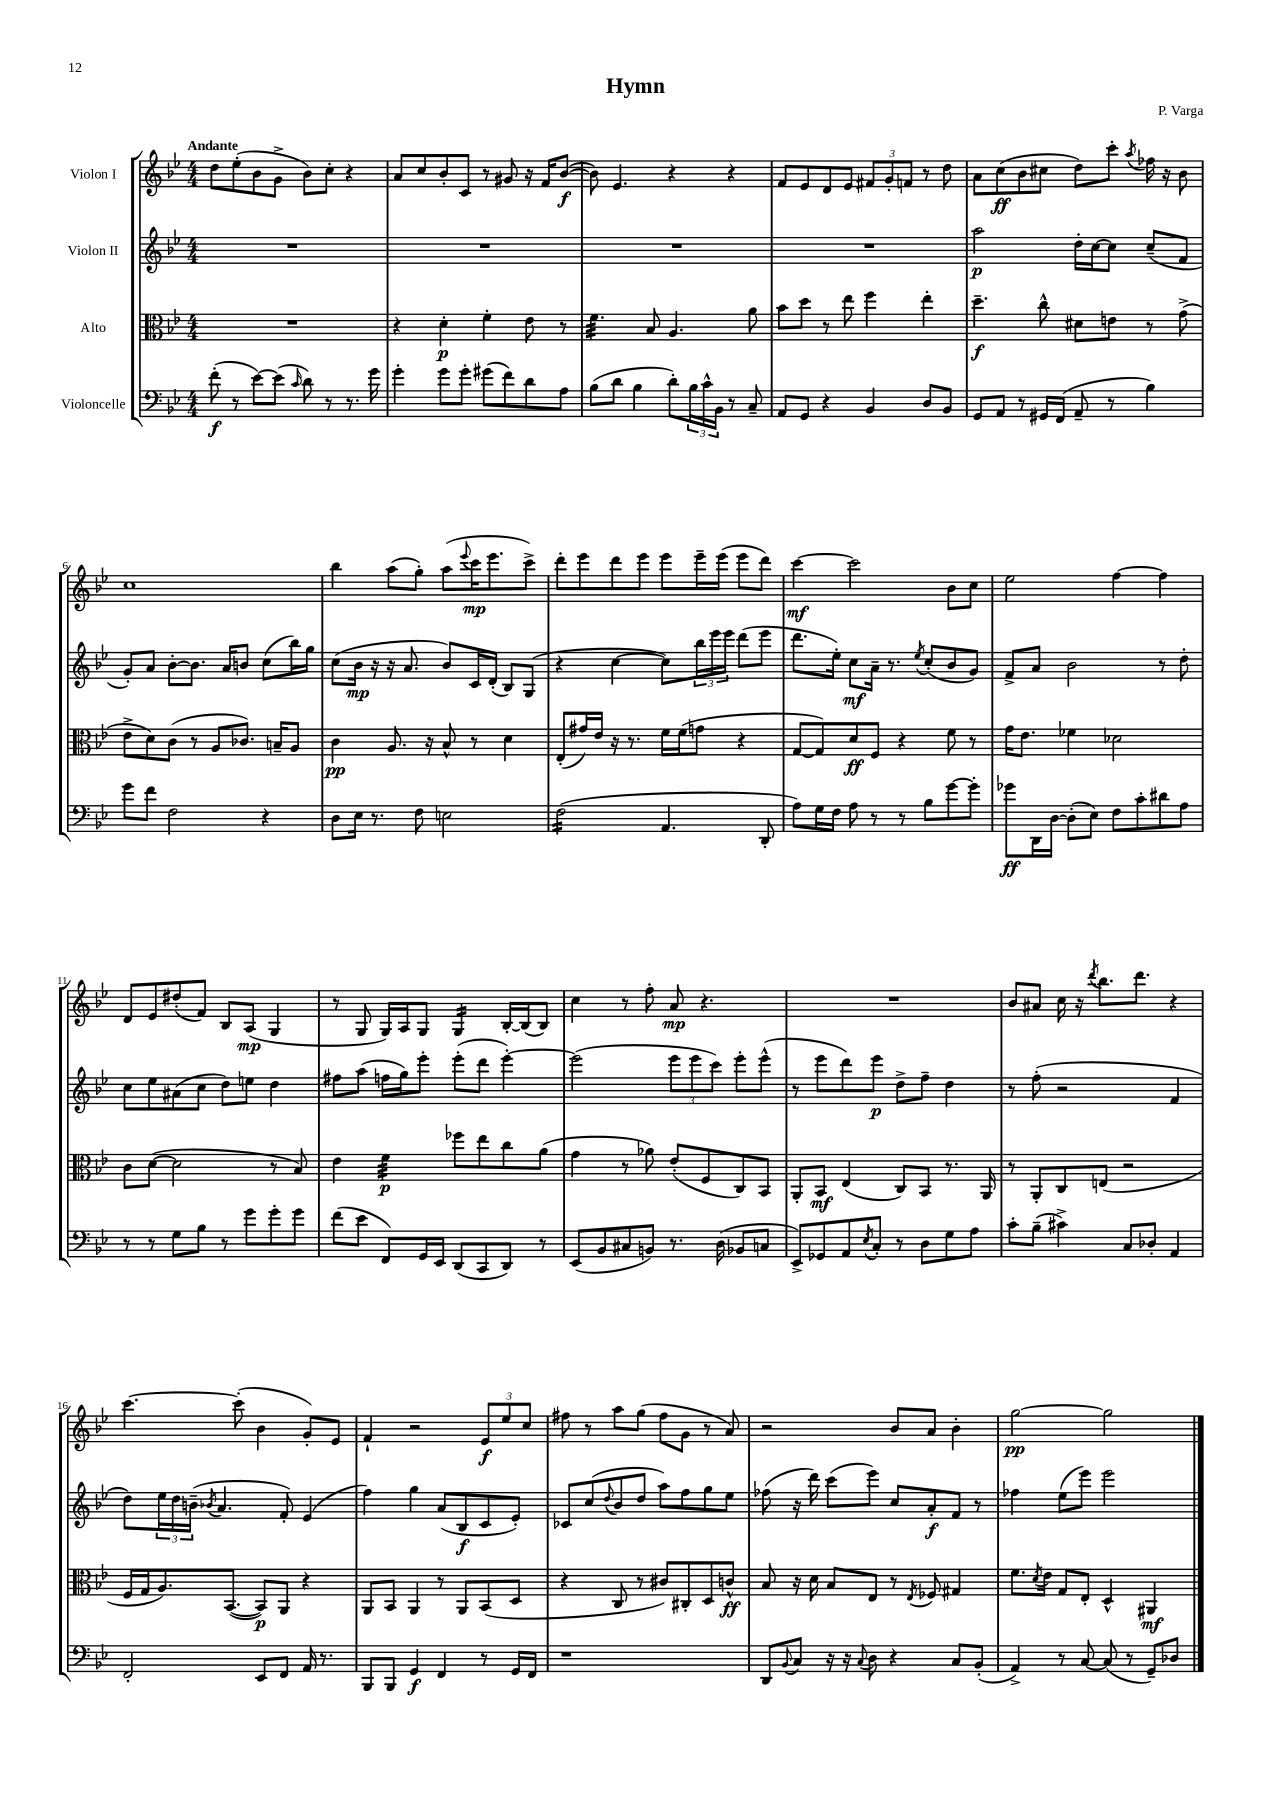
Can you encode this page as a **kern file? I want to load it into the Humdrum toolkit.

**kern	**kern	**kern	**kern
*staff4	*staff3	*staff2	*staff1
*clefF4	*clefC3	*clefG2	*clefG2
*k[b-e-]	*k[b-e-]	*k[b-e-]	*k[b-e-]
*M4/4	*M4/4	*M4/4	*M4/4
(8f'	1r	1r	8dd
8r	.	.	(8ee-'
[8e-)	.	.	8b-
(8e-]	.	.	8g^
16qqc	.	.	.
8d)	.	.	8b-)
8r	.	.	8cc'
8.r	.	.	4r
16g	.	.	.
=	=	=	=
4g'	4r	1r	8a
.	.	.	8cc
8g	4d'	.	8b-'
8g'	.	.	8c
(8g#	4f'	.	8r
8f)	.	.	8g#
8d	8e-	.	16r
.	.	.	16f
8A	8r	.	([8b-
=	=	=	=
(8B-	4.f	1r	8b-])
8d	.	.	4.e-
4B-	.	.	.
.	8B-	.	.
8d')	4.A	.	4r
24B-	.	.	.
24c^^	.	.	.
24BB-	.	.	.
8r	.	.	4r
8C~	8a	.	.
=	=	=	=
8AA	8b-	1r	8f
8GG	8dd	.	8e-
4r	8r	.	8d
.	8ee-	.	8e-
4BB-	4ff	.	12f#
.	.	.	12g'
.	.	.	12f
8D	4ee-'	.	8r
8BB-	.	.	8dd
=	=	=	=
8GG	4.dd~	2aa	8a
8AA	.	.	(8cc
8r	.	.	8b-
16GG#	8cc^^	.	8cc#
(16FF	.	.	.
8AA~	8d#	16dd'	8dd)
.	.	[16cc	.
8r	8e	8cc]	8ccc'
.	.	.	8qaa
4B-)	8r	(8cc~	16ff-
.	.	.	16r
.	(8g^	8f	8b-
=	=	=	=
8g	8e-^	8g')	1cc
8f	8d)	8a	.
2F	(8c	[8b-'	.
.	8r	8.b-]	.
.	8A	.	.
.	.	16a	.
.	8.c-)	8b	.
4r	.	(8cc	.
.	16B~	.	.
.	8A	16bb-)	.
.	.	16gg	.
=	=	=	=
8D	4c	(8cc	4bb-
16E-	.	16b-	.
8.r	.	16r	.
.	8.A	16r	(8aa
.	.	8.a	.
8F	.	.	8gg')
.	16r	.	.
2E	8B-^^	8b-)	(8aa
.	.	.	8qqeee-
.	8r	16c	16ccc
.	.	(16d'	8.eee-
.	4d	8B-)	.
.	.	(8G	8ccc^)
=	=	=	=
(2F	(8E-'	4r	8ddd'
.	16g#)	.	8eee-
.	16e-	.	.
.	16r	[4cc	8ddd
.	8.r	.	.
.	.	.	8eee-
4.AA	16f	8cc])	8eee-
.	(16f	.	.
.	8g	24bb-	16eee-~
.	.	24eee-	.
.	.	.	(16eee-
.	.	24eee-	.
.	4r	(8ddd	8eee-
8DD'	.	8eee-	8ddd)
=	=	=	=
8A)	[8G	8.ddd	[4ccc
16G	8G])	.	.
16F	.	16ee-')	.
8A	8d	8cc	2ccc]
8r	8F	16a~	.
.	.	8.r	.
8r	4r	.	.
.	.	8qee-	.
8B-	.	(8cc'	.
[8g	8f	8b-	8b-
8g']	8r	8g)	8cc
=	=	=	=
8g-	16g	8f^	2ee-
.	8.e-	.	.
16DD	.	8a	.
[16D	.	.	.
(8D']	4f-	2b-	.
8E-)	.	.	.
8F	2d-	.	[4ff
8c'	.	.	.
8d#	.	8r	4ff]
8A	.	8dd'	.
=	=	=	=
8r	8c	8cc	8d
8r	([8d	8ee-	8e-
8G	2d]	(8a#	(8dd#'
8B-	.	8cc	8f)
8r	.	8dd)	8B-
8g	.	8ee	(8A
8g'	8r	4dd	4G
8g	8B-)	.	.
=	=	=	=
(8f	4e-	8ff#	8r
8e-	.	(8aa	8G
8FF)	4f	16ff	16G)
.	.	16gg)	16A
16GG	.	8eee-'	8G
16EE-	.	.	.
(8DD	8ff-	(8eee-'	4G
8CC	8ee-	8ddd	.
8DD)	8cc	[4eee-')	[16B-'
.	.	.	(16B-]
8r	(8a	.	8B-)
=	=	=	=
(8EE-	4g	(2eee-]	4cc
8BB-	.	.	.
8C#	8r	.	8r
8BB)	8a-)	.	8ff'
8.r	(8e-'	12eee-	8a
.	.	12eee-	.
.	8F	.	4.r
.	.	12ccc)	.
(16D	.	.	.
8BB-	8C)	8eee-'	.
8C	8BB-	(8eee-^^	.
=	=	=	=
8EE-^)	8AA'	8r	1r
8GG-	8BB-	8eee-	.
8AA	(4E-	8ddd)	.
8qE-	.	.	.
8C'	.	8eee-	.
8r	8C)	8dd^	.
8D	8BB-	8ff~	.
8G	8.r	4dd	.
8A	.	.	.
.	16AA	.	.
=	=	=	=
8c'	8r	8r	8b-
(8B-~	8AA'	(8ff'	8a#
4c#^)	8C	2r	16cc
.	.	.	16r
.	.	.	8qddd
.	(8E	.	8.bb-
8C	2r	.	.
.	.	.	8.ddd
8D-'	.	.	.
4AA	.	4f	4r
=	=	=	=
2FF'	16F	8dd)	[4.ccc
.	16G	.	.
.	8.A)	24ee-	.
.	.	24dd	.
.	.	(24b~	.
.	.	8qb-	.
.	.	4.a	.
.	([8.BB-	.	.
.	.	.	(8ccc']
8EE-	8BB-])	.	4b-
8FF	8AA	8f')	.
16AA	4r	(4e-	8g')
8.r	.	.	.
.	.	.	8e-
=	=	=	=
8BBB-	8AA	4ff)	4f`
8BBB-	8BB-	.	.
4GG	4AA	4gg	2r
4FF	8r	(8a	.
.	8AA	8B-	.
8r	(8BB-	8c	12e-
.	.	.	12ee-
16GG	8D	8e-')	.
.	.	.	12cc
16FF	.	.	.
=	=	=	=
1r	4r	8c-	8ff#
.	.	(8cc	8r
.	.	8qqdd	.
.	8C	8b-	8aa
.	8r	8dd	(8gg
.	8c#)	8aa)	8ff#
.	8C#'	8ff	8g
.	8D	8gg	8r
.	8c^^	8ee-	8a)
=	=	=	=
8DD	8B-	(8ff-	2r
8qqBB-	.	.	.
8C	16r	16r	.
.	16d	16ddd)	.
16r	8B-	(8ccc	.
16r	.	.	.
8qqC	.	.	.
8D	8E-	8eee-)	.
4r	8r	8cc	8b-
.	8qE-	.	.
.	8F-	8a'	8a
8C	4G#	8f	4b-'
(8BB-'	.	8r	.
=	=	=	=
4AA^)	8.f	4ff-	[2gg
.	8qd	.	.
.	16e-	.	.
8r	8G	(8ee-	.
[8C	8E-'	8eee-)	.
(8C]	4D^^	2eee-	2gg]
8r	.	.	.
8GG~)	4AA#	.	.
8D-	.	.	.
==	==	==	==
*-	*-	*-	*-
